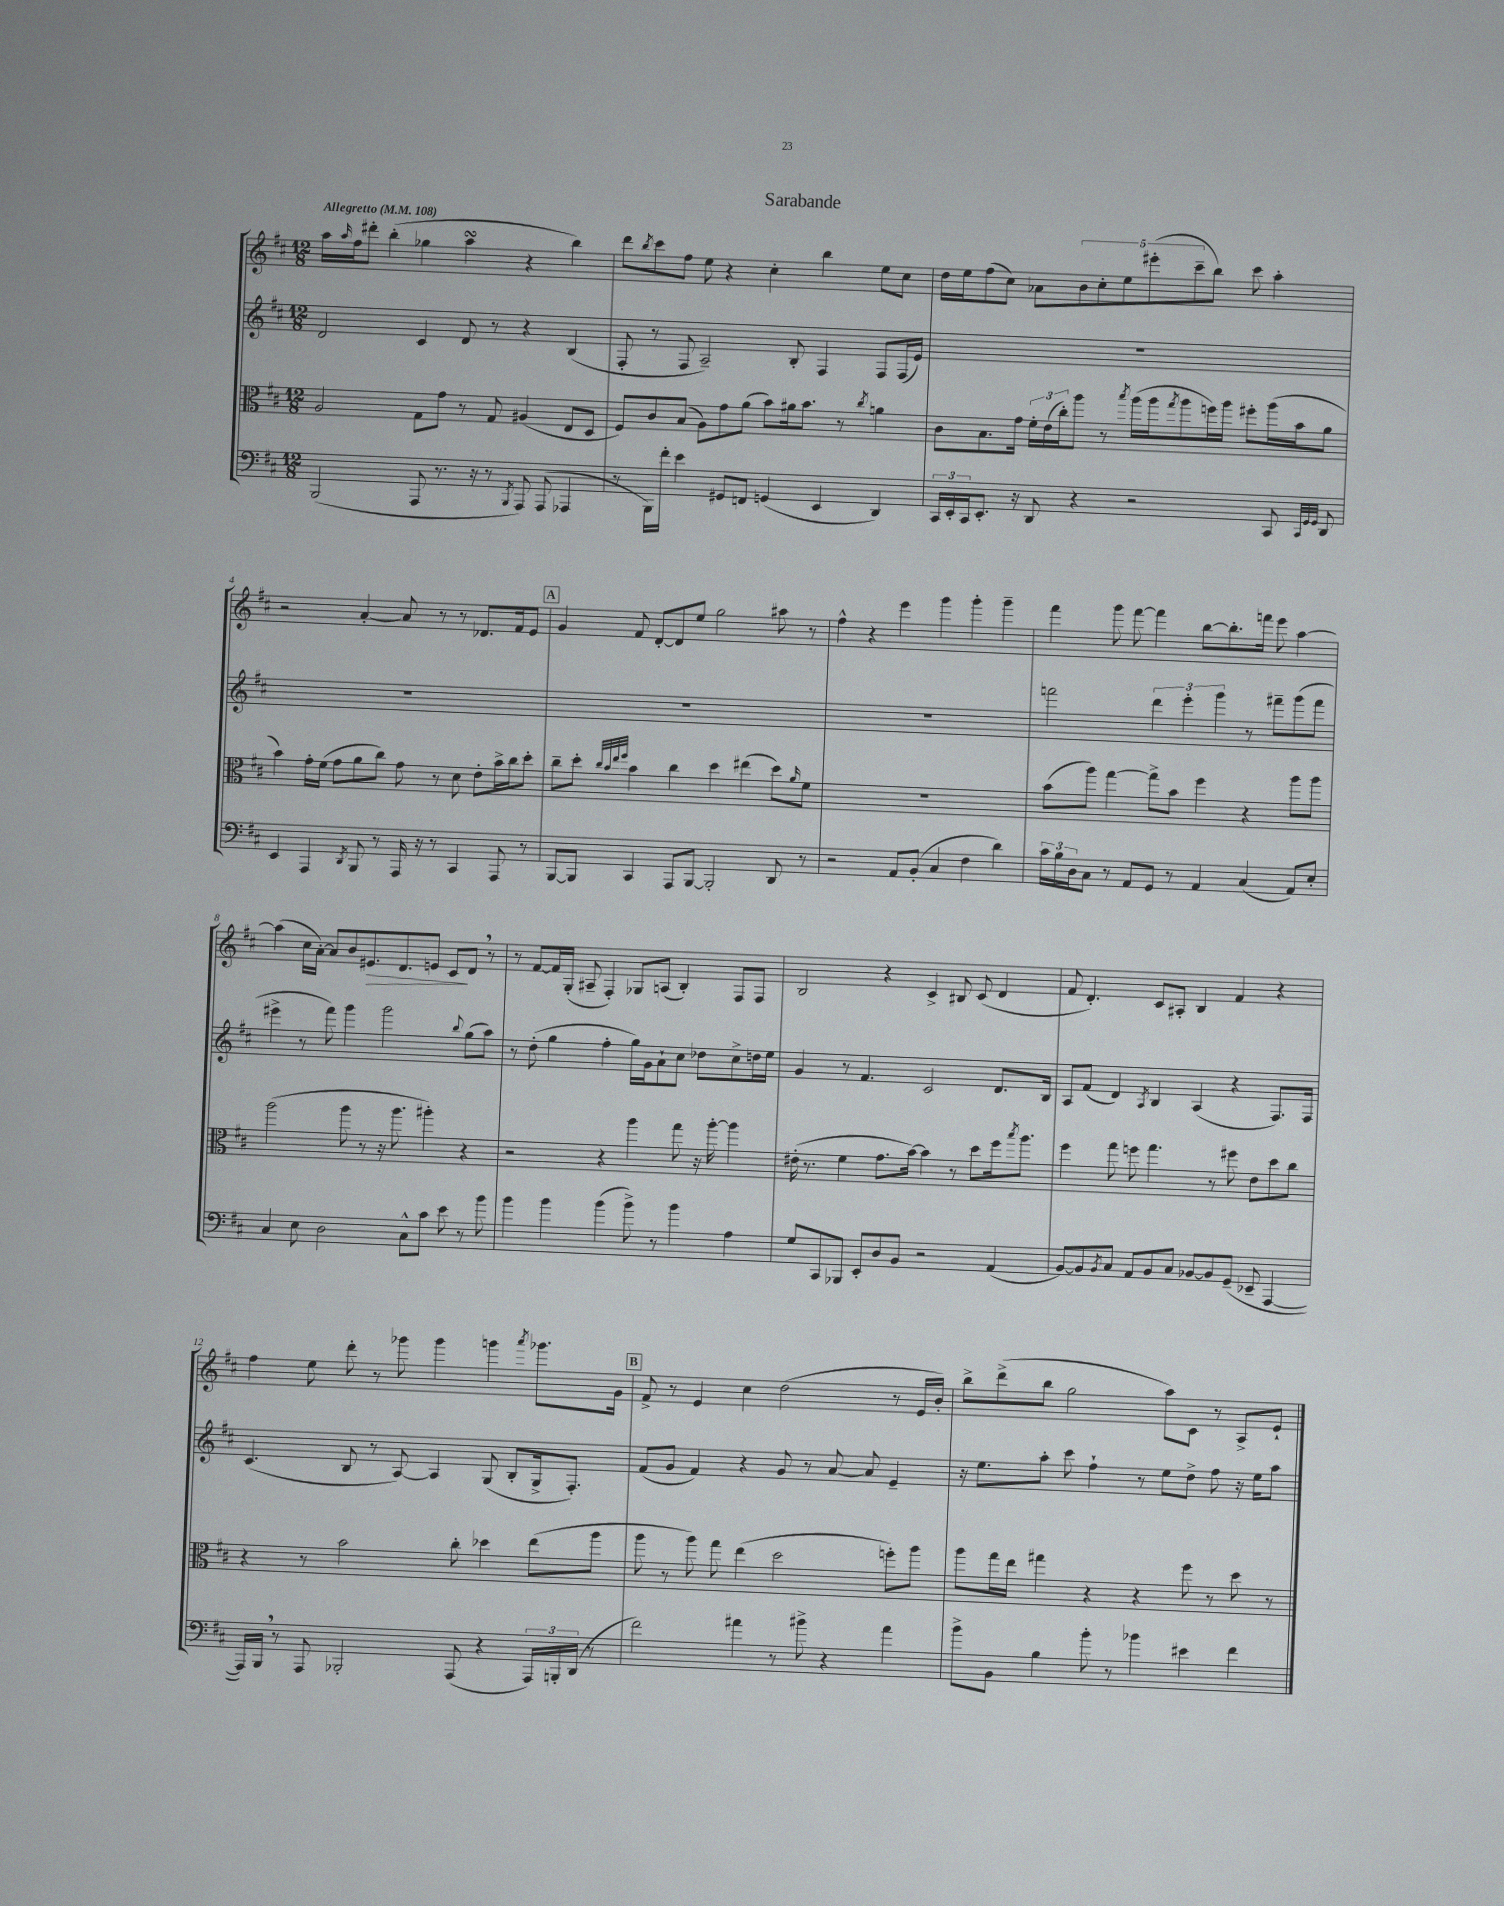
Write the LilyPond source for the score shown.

\header { title = "Sarabande" }
<<
\new StaffGroup <<
\new Staff = "s0" {
    \clef treble \key d \major \numericTimeSignature \time 12/8 \tempo "Allegretto" 4 = 108
    a''16 \grace { a''16 } fis''16 dis'''8-. b''4-.( ges''4 a''4\turn r4 b''4) |
    d'''8 \acciaccatura { b''8 } cis'''8 fis''8 e''8 r4 cis''4-. b''4 e''8 cis''8 |
    d''16 e''16 fis''8( cis''8) aes'8 \tuplet 5/4 { b'8 cis''8-. e''8 eis'''8-.( cis'''8-- } b''8) cis'''8 a''4-. |
    r2 a'4~-. a'8 r8 r8 des'8. fis'16 e'8 |
    \mark \markup { \box "A" } g'4 fis'8 d'8~-. d'8 e''8 g''2 ais''8 r8 |
    fis''4-^ r4 e'''4 g'''4 g'''4-. g'''4-- |
    fis'''4 g'''8 fis'''8~ fis'''4 b''8~ b''8.-. f'''16 e'''8 a''4~ |
    a''4( cis''16 a'16~-.) a'8 b'8 eis'8.\> d'8. e'8 cis'8\! d'8 \breathe r8 |
    r8 fis'8~ fis'16 g16-.( ais8-- fis4-.) ges8 a8( b4-.) fis8 fis8 |
    b2 r4 cis'4-> bis8 cis'8( d'4 |
    fis'8 d'4.-.) cis'8 ais8-. b4 fis'4 r4 |
    fis''4 e''8 d'''8-. r8 ges'''8 ges'''4 g'''4 \acciaccatura { a'''8 } ges'''8. g'16 |
    \mark \markup { \box "B" } fis'8-> r8 e'4 cis''4 d''2( r8 e'16 b'16-.) |
    b''8-> d'''8->( b''8 g''2 a''8) cis'8 r8 a8-> e'8-! \bar "|." |
}
\new Staff = "s1" {
    \clef treble \key d \major \numericTimeSignature \time 12/8
    d'2 cis'4 d'8 r8 r4 b4( |
    fis8-. r8 fis8 a2--) b8-. fis4 fis8 fis16( e'16) |
    R1. |
    R1. |
    \mark \markup { \box "A" } R1. |
    R1. |
    f'''2 \tuplet 3/2 { d'''4 e'''4-. g'''4 } r8 fis'''8-- g'''8( fis'''8 |
    eis'''4-> r8 fis'''8) g'''4 g'''2 \appoggiatura { b''8 } g''8( a''8) |
    r8 d''8-.( g''4 fis''4-. g''16) g'16 a'8-! cis''8 des''8 cis''8-> d''16 e''16 |
    g'4 r8 fis'4. cis'2 d'8. b16 |
    a8 fis'8( d'4) \acciaccatura { a8 } b4 a4( r4 fis8.) fis16 |
    cis'4.( b8 r8 a8~) a4 g8( b8-. g16-> fis8.-.) |
    \mark \markup { \box "B" } fis'8( g'8 fis'4) r4 g'8 r8 a'8~ a'8 e'4-- |
    r16 e''8. a''8-. cis'''8 fis''4-! r8 e''8 d''8-> fis''8 r16 e''16 a''8 \bar "|." |
}
\new Staff = "s2" {
    \clef alto \key d \major \numericTimeSignature \time 12/8
    a2 g8 g'8 r8 g8 ais4( e8 d8 |
    fis8) cis'8 b8( a8) g'8 a'8( b'8) ais'16 b'8. r8 \acciaccatura { cis''8 } a'4 |
    cis'8 b8. g'16 \tuplet 3/2 { fis'16-. e'16( cis''16-.) } a''8 r8 \acciaccatura { b''8 } a''16( a''16 \acciaccatura { g''8 } a''8 f''16) a''16 fis''8-. a''16( b'16 a'8 |
    b'4) g'16-. fis'16( g'8 a'8 cis''8) g'8 r8 d'8 e'8-. b'16-> cis''16 d''8-. |
    \mark \markup { \box "A" } cis''8-- d''8-. \grace { cis''32 b'32 e''32 fis''32 } b'4 cis''4 d''4 eis''4( d''8) \grace { a'16 } fis'8 |
    R1. |
    b'8( a''8) g''4~ g''8-> b'8 fis''4 r4 a''8 a''8 |
    a''2( a''8 r8 r16 a''8. ais''4-.) r4 |
    r2 r4 a''4 g''8 r16 a''16~-. a''4 |
    eis'16-.( r8. fis'4 g'8. b'16~) b'4 r8 d''8 fis''16 \acciaccatura { b''8 } a''8. |
    fis''4 g''8 f''8 g''4. r8 fis''8 e'8 d''8 cis''8 |
    r4 r8 b'2 cis''8-. des''4 e''8( a''8 |
    \mark \markup { \box "B" } a''8 r8 a''8) g''8 e''4( d''2 f''8-.) a''8 |
    a''8 g''16 e''16 gis''4 r4 r4 fis''8 r8 d''8 r8 \bar "|." |
}
\new Staff = "s3" {
    \clef bass \key d \major \numericTimeSignature \time 12/8
    b,,2( a,,8 r8. r16 r8 \acciaccatura { b,,8 } a,,8) a,,8( aes,,4 |
    r8 b,,16) fis'16-. e'4 gis,8 f,8 g,4( e,4 d,4) |
    \tuplet 3/2 { cis,16 e,16-. cis,16 } e,8.-. r16 d,8 r4 r2 cis,8 \grace { cis,32 g,32 g,32 } d,8 |
    e,4 a,,4 \acciaccatura { d,8 } b,,8 r8 a,,16 r16 r8 cis,4 a,,8 r8 |
    \mark \markup { \box "A" } b,,8~ b,,8 cis,4 a,,8 b,,8~ b,,2-. d,8 r8 |
    r2 a,8 b,8-.( cis4 fis4 d'4) |
    \tuplet 3/2 { cis'16 b16 d16 } cis8 r8 a,8 g,8 r8 a,4 cis4( a,8) e8-. |
    cis4 e8 d2 cis8-^ cis'8 e'8 r8 b'8 |
    b'4 b'4 b'4( b'8->) r8 b'4 a4 |
    g8 cis,8 bes,,8 e,8-. d8 b,8 r2 a,4( |
    b,8~) b,8 \acciaccatura { b,8 } cis8 a,8 b,8 cis8 bes,8~ bes,8 g,8--( ees,8-- a,,4~ |
    a,,16) b,,16 \breathe r8 a,,8 bes,,2-. a,,8( r4 \tuplet 3/2 { a,,16) b,,16-. d,16( } r8 |
    \mark \markup { \box "B" } fis'2) ais'4 r8 bis'8-> r4 ais'4 |
    b'8-> b,8 b4 b'8-. r8 bes'4 eis'4 fis'4 \bar "|." |
}
>>
>>
